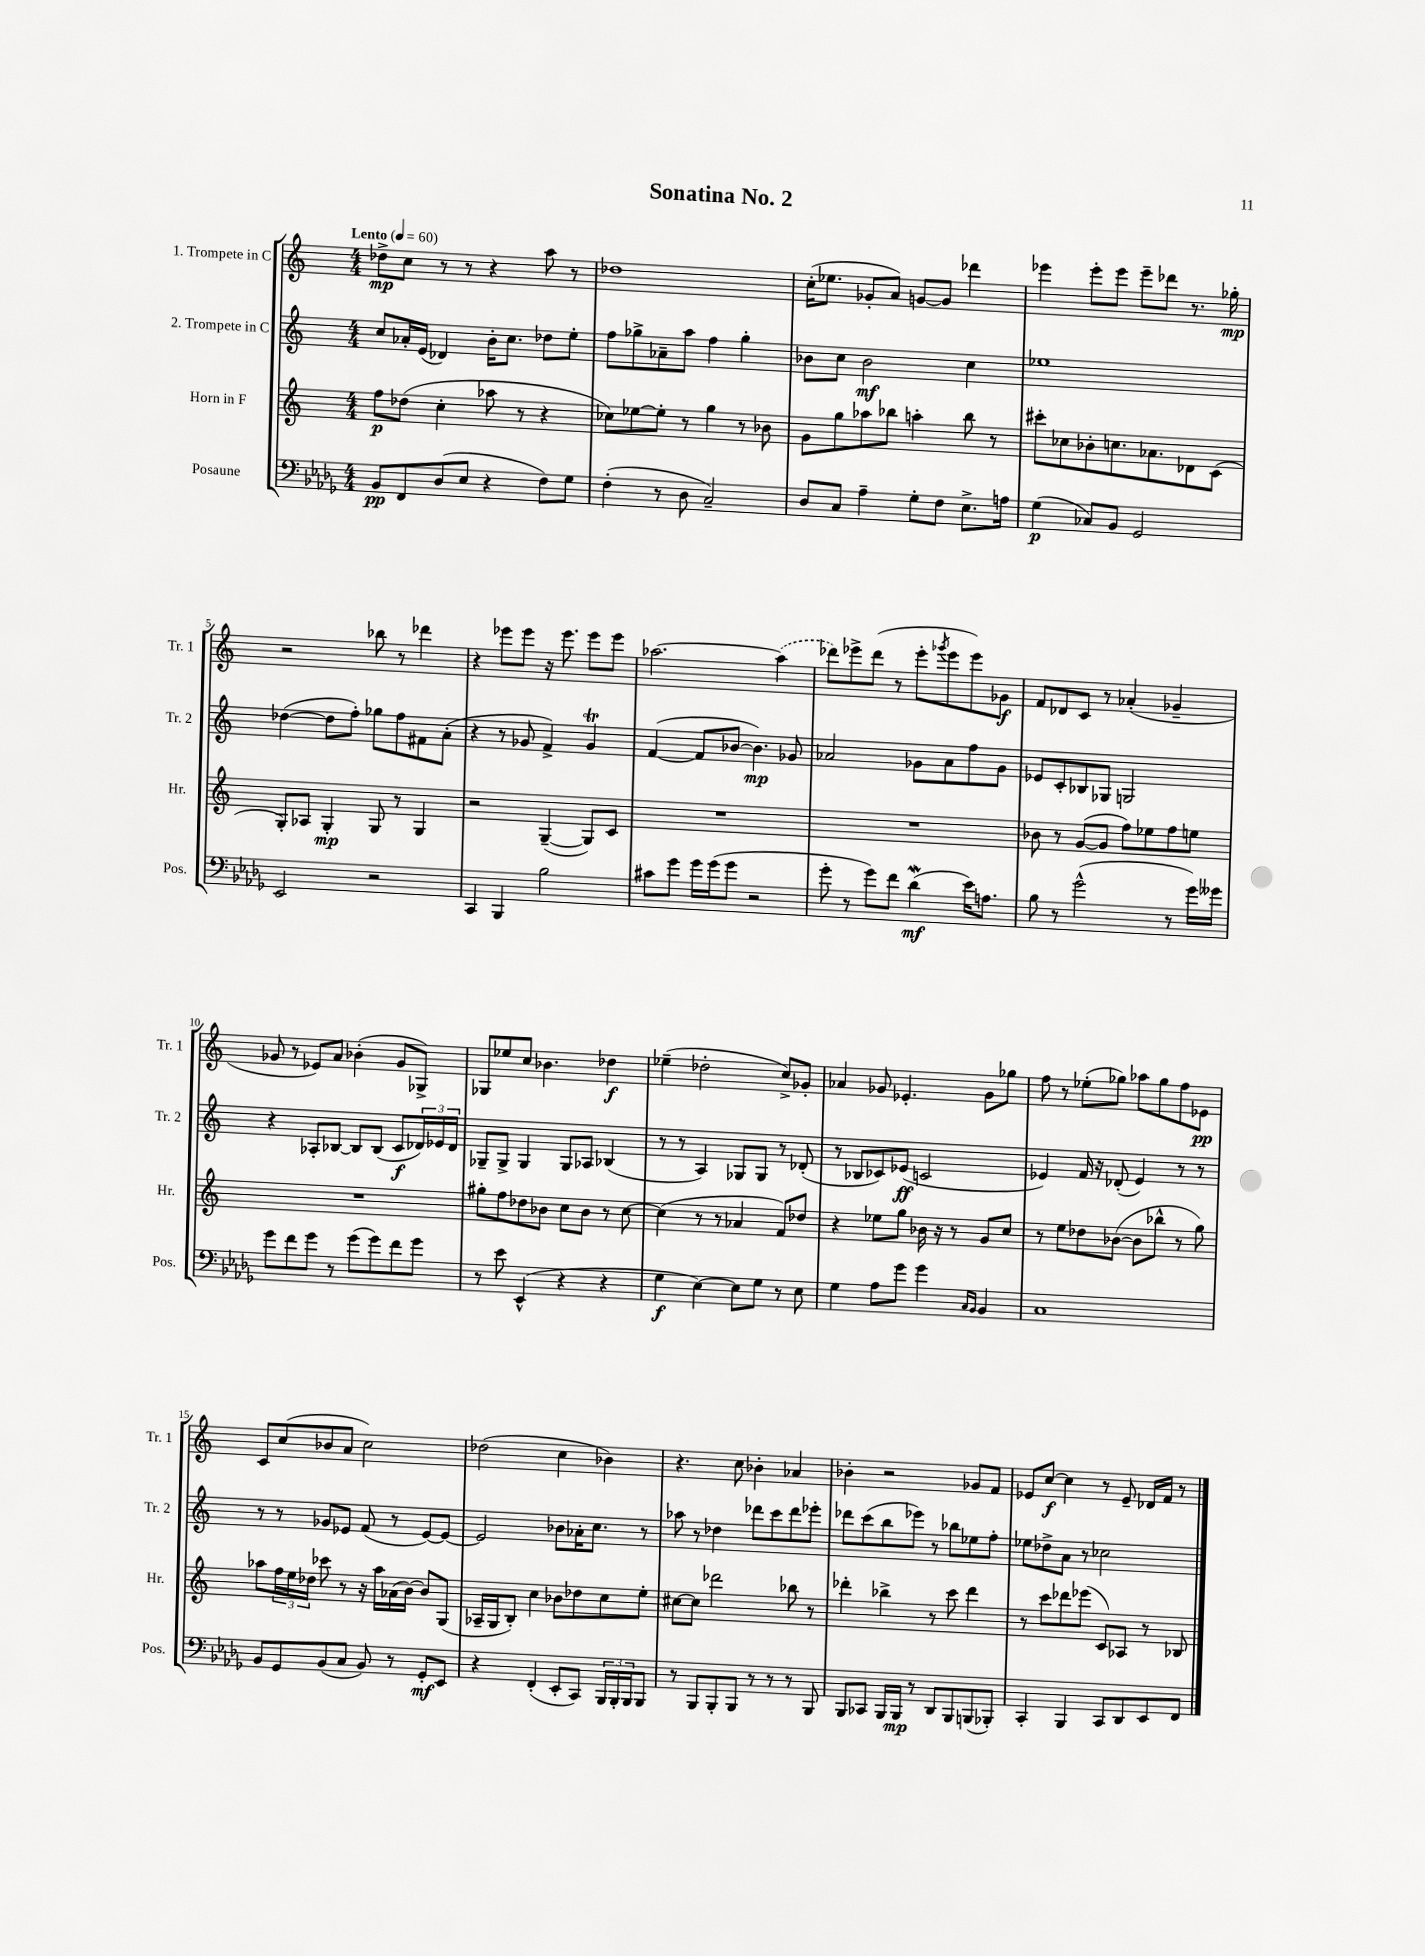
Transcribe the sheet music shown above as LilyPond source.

\header { title = "Sonatina No. 2" }
<<
\new StaffGroup <<
\new Staff = "s0" \with { instrumentName = "1. Trompete in C" shortInstrumentName = "Tr. 1" } {
    \clef treble \key c \major \numericTimeSignature \time 4/4 \tempo "Lento" 4 = 60
    des''8->\mp c''8 r8 r8 r4 a''8 r8 |
    des''1 |
    c''16-.( ees''8. ges'8-. a'8) g'8~ g'8 des'''4 |
    ees'''4 ees'''8-. ees'''8 ees'''8-- des'''8 r8. ges''16-.\mp |
    r2 bes''8 r8 des'''4 |
    r4 ees'''8 ees'''8 r16 ees'''8. ees'''8 ees'''8 |
    aes''2.~ \once \slurDashed aes''4( |
    des'''8) ees'''8-> des'''8( r8 ees'''8-. \acciaccatura { ges'''8 } ees'''8 ees'''8) ges'8\f |
    f'8 des'8 c'8 r8 aes'4-.( ges'4-- |
    ges'8 r8 ees'8) a'8 bes'4-.( ges'8 ges8->) |
    ges8 ees''8 c''8 bes'4. des''4\f |
    ees''4--( des''2-. c''8->) ges'8-. |
    aes'4 ges'8 ees'4.-. ges'8 ges''8 |
    f''8 r8 ees''8-.( ges''8) aes''8 ges''8 f''8 ees'8\pp |
    c'8 c''8( bes'8 a'8 c''2) |
    des''2( c''4 bes'4) |
    r4. c''8 bes'4-. aes'4 |
    bes'4-. r2 ges'8 f'8 |
    ees'8 c''8~\f c''4 r8 ees'8-- des'16 f'16 r8 \bar "|." |
}
\new Staff = "s1" \with { instrumentName = "2. Trompete in C" shortInstrumentName = "Tr. 2" } {
    \clef treble \key c \major \numericTimeSignature \time 4/4
    c''8 aes'16-. e'16( des'4) b'16-. c''8. des''8 e''8-. |
    f''8 ges''8-> aes'8-- a''8 f''4 ges''4-. |
    bes'8 c''8 bes'2\mf c''4 |
    ees''1 |
    des''4~( des''8 f''8-.) ges''8 f''8 fis'8 a'8-.( |
    r4 r8 ges'8 f'4->) ges'4\trill |
    f'4~( f'8 bes'8~ bes'4.\mp) ges'8 |
    aes'2 ges'8 aes'8 f''8 ges'8 |
    ees'8 c'8-. bes8 ges8 g2 |
    r4 aes8-. bes8~ bes8 bes8( c'8\f \tuplet 3/2 { des'16) ees'16 des'16 } |
    ges8-- ges8-> ges4 ges8 aes8 bes4( |
    r8 r8 a4) ges8 ges8 r8 des'8-.( |
    r8 bes8 ces'8) ees'8\ff( c'2 |
    ees'4) f'16 r16 des'8-.( ees'4) r8 r8 |
    r8 r8 ges'8 ees'8 f'8( r8 ees'8~) ees'8~ |
    ees'2 bes'8 aes'16-. c''8. r8 |
    aes''8 r8 des''4 des'''8 c'''8 des'''8 ees'''8-. |
    des'''8 c'''8( b''8 ees'''8) r8 bes''8 ees''8 f''8-. |
    ees''8 des''8-> a'8 r8 ces''2 \bar "|." |
}
\new Staff = "s2" \with { instrumentName = "Horn in F" shortInstrumentName = "Hr." } {
    \clef treble \key c \major \numericTimeSignature \time 4/4
    f''8\p des''8( c''4-. aes''8 r8 r4 |
    ces''8) ees''8~ ees''8-. r8 g''4 r8 bes'8 |
    g'8 g''8 aes''8 bes''8 a''4-. bes''8 r8 |
    cis'''8-. ces''8 bes'8-. c''8. aes'8. des'8 c'8( |
    g8-.) aes8 g4-.\mp g8 r8 g4 |
    r2 g4~--( g8) c'8 |
    R1 |
    R1 |
    bes'8 r8 g'8~( g'8 f''8) ees''8 f''8 e''8 |
    R1 |
    gis''8-. f''8 des''8 bes'8 c''8 bes'8 r8 c''8~ |
    c''4( r8 r8 aes'4 f'8) des''8 |
    r4 ees''8 g''8 bes'16 r16 r8 g'8 c''8 |
    r8 e''8 des''8 bes'8~( bes'8 bes''8-^ r8 g''8) |
    aes''8 \tuplet 3/2 { f''16 e''16 des''16 } ces'''8 r8 r16 aes''16 aes'16( b'16~) b'8 g8( |
    aes16-- g16 b8-.) c''4 bes'8 des''8 c''8 e''8-. |
    cis''8~ cis''8 des'''2 bes''8 r8 |
    des'''4-. bes''4-> r8 c'''8 des'''4 |
    r8 c'''8 des'''8 ees'''8( c'8) aes8 r8 bes8 \bar "|." |
}
\new Staff = "s3" \with { instrumentName = "Posaune" shortInstrumentName = "Pos." } {
    \clef bass \key des \major \numericTimeSignature \time 4/4
    bes,8\pp f,8 des8( ees8 r4 f8) ges8 |
    f4-.( r8 des8 c2--) |
    des8 c8 aes4-- ges8-. f8 ees8.-> a16 |
    ges4\p( ces8) bes,8 ges,2 |
    ees,2 r2 |
    c,4 bes,,4 bes2 |
    cis'8 ges'8 ges'16 ges'16( ges'8 r2 |
    ges'8-. r8 ges'8) f'8 des'4\mordent\mf( ees'16) a8. |
    bes8 r8 ges'2-^( r8 ges'16) geses'16 |
    ges'8 f'8 ges'8 r8 ges'8( ges'8) f'8 ges'8 |
    r8 ees'8 ees,4-^( r4 r4 |
    ges4\f ees4~) ees8 ges8 r8 ees8 |
    ges4 aes8 ges'8 ges'4 \grace { c16 bes,16 } bes,4 |
    c1 |
    bes,8 ges,8 bes,8( c8 bes,8) r8 ges,8-.\mf ees,8 |
    r4 f,4-.( ees,8-. c,8) \tuplet 3/2 { bes,,16 bes,,16-. bes,,16 } bes,,8 |
    r8 bes,,8 bes,,8-. bes,,8 r8 r8 r8 bes,,8 |
    bes,,8 ces,8 bes,,16 bes,,16\mp r8 des,8 bes,,8 b,,8( bes,,8-.) |
    c,4-. bes,,4 c,8 des,8 ees,8 f,8 \bar "|." |
}
>>
>>
